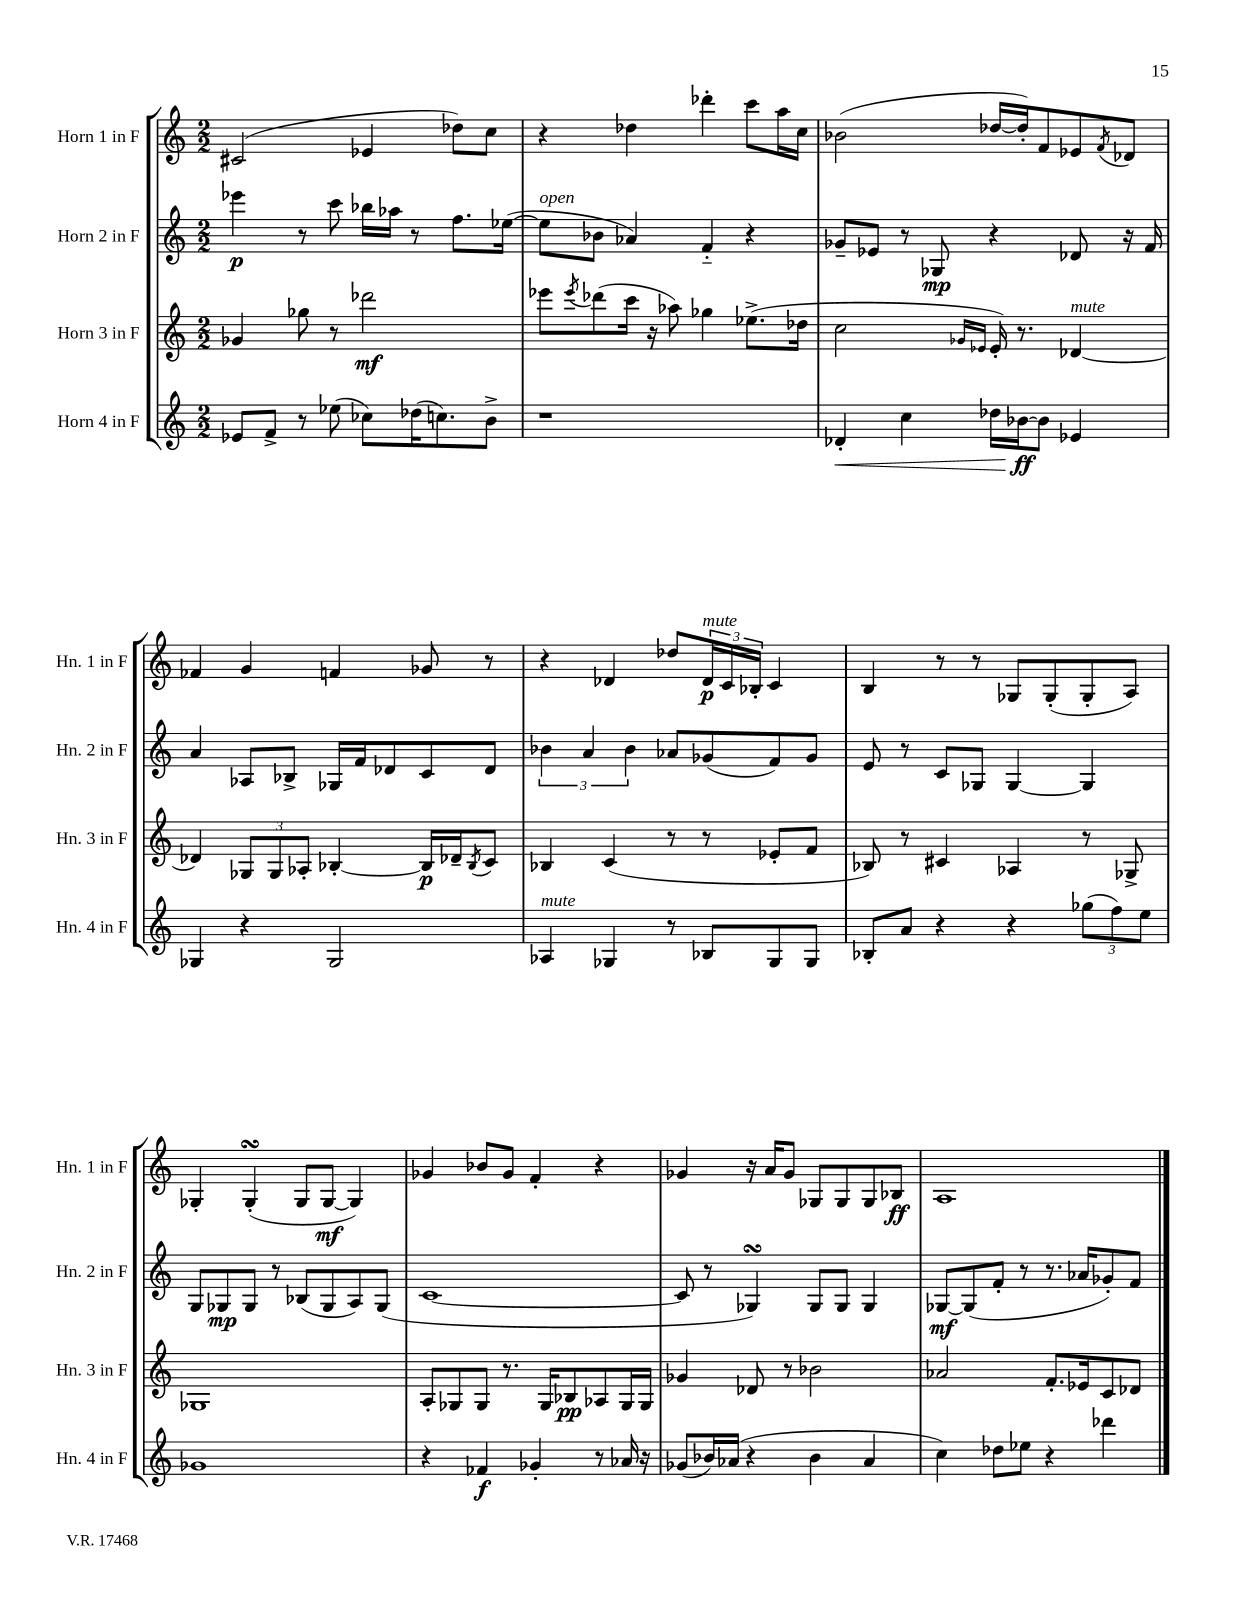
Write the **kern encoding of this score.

**kern	**kern	**kern	**kern
*staff4	*staff3	*staff2	*staff1
*clefG2	*clefG2	*clefG2	*clefG2
*k[]	*k[]	*k[]	*k[]
*M2/2	*M2/2	*M2/2	*M2/2
8e-	4g-	4eee-	(2c#
8f^	.	.	.
8r	8gg-	8r	.
(8ee-	8r	8ccc	.
8cc-)	2ddd-	16bb-	4e-
.	.	16aa-	.
(16dd-	.	8r	.
8.cc)	.	.	.
.	.	8.ff	8dd-)
8b^	.	.	8cc
.	.	([16ee-	.
=	=	=	=
1r	8eee-	8ee-]	4r
.	8qeee-	.	.
.	(8ddd-	8b-	.
.	16ccc	4a-)	4dd-
.	16r	.	.
.	8aa-)	.	.
.	4gg-	4f'~	4ddd-'
.	(8.ee-^	4r	8ccc
.	.	.	16aa
.	16dd-	.	16cc
=	=	=	=
4d-'	2cc	8g-~	(2b-
.	.	8e-	.
4cc	.	8r	.
.	.	8G-	.
.	16qqg-	.	.
.	16qqe-	.	.
16dd-	16e-')	4r	[16dd-
[16b-	8.r	.	16dd-'])
8b-]	.	.	8f
4e-	[4d-	8d-	8e-
.	.	.	8qf
.	.	16r	8d-
.	.	16f	.
=	=	=	=
4G-	4d-]	4a	4f-
4r	12G-	8A-	4g
.	12G-	.	.
.	.	8B-^	.
.	12A-'	.	.
2G-	[4B-'	16G-	4f
.	.	16f	.
.	.	8d-	.
.	16B-]	8c	8g-
.	16d-~	.	.
.	8qB-	.	.
.	8c	8d-	8r
=	=	=	=
4A-	4B-	6b-	4r
.	.	6a	.
4G-	(4c	.	4d-
.	.	6b-	.
8r	8r	8a-	8dd-
8B-	8r	(8g-	24d-
.	.	.	24c
.	.	.	24B-'
8G-	8e-'	8f)	4c
8G-	8f	8g-	.
=	=	=	=
8B-'	8B-)	8e	4B
8a	8r	8r	.
4r	4c#	8c	8r
.	.	8G-	8r
4r	4A-	[4G-	8G-
.	.	.	(8G-'
(12gg-	8r	4G-]	8G-'
12ff)	.	.	.
.	8G-^	.	8A)
12ee	.	.	.
=	=	=	=
1g-	1G-	8G	4G-'
.	.	8G-	.
.	.	8G-	(4G-'
.	.	8r	.
.	.	(8B-	8G-
.	.	8G-	[8G-
.	.	8A)	4G-])
.	.	(8G-	.
=	=	=	=
4r	8A'	[1c	4g-
.	8G-	.	.
4f-	8G-	.	8b-
.	8.r	.	8g-
4g-'	.	.	4f'
.	16G-	.	.
.	8B-	.	.
8r	8A-	.	4r
16a-	16G-	.	.
16r	16G-	.	.
=	=	=	=
(8g-	4g-	8c]	4g-
16b-)	.	8r	.
(16a-	.	.	.
4r	8d-	4G-)	16r
.	.	.	16a
.	8r	.	8g-
4b-	2b-	8G-	8G-
.	.	8G-	8G-
4a-	.	4G-	8G-
.	.	.	8B-
=	=	=	=
4cc)	2a-	[8G-	1A
.	.	(8G-]	.
8dd-	.	8f'	.
8ee-	.	8r	.
4r	8.f'	8.r	.
.	16e-	16a-	.
4ddd-	8c	8g-')	.
.	8d-	8f	.
==	==	==	==
*-	*-	*-	*-
